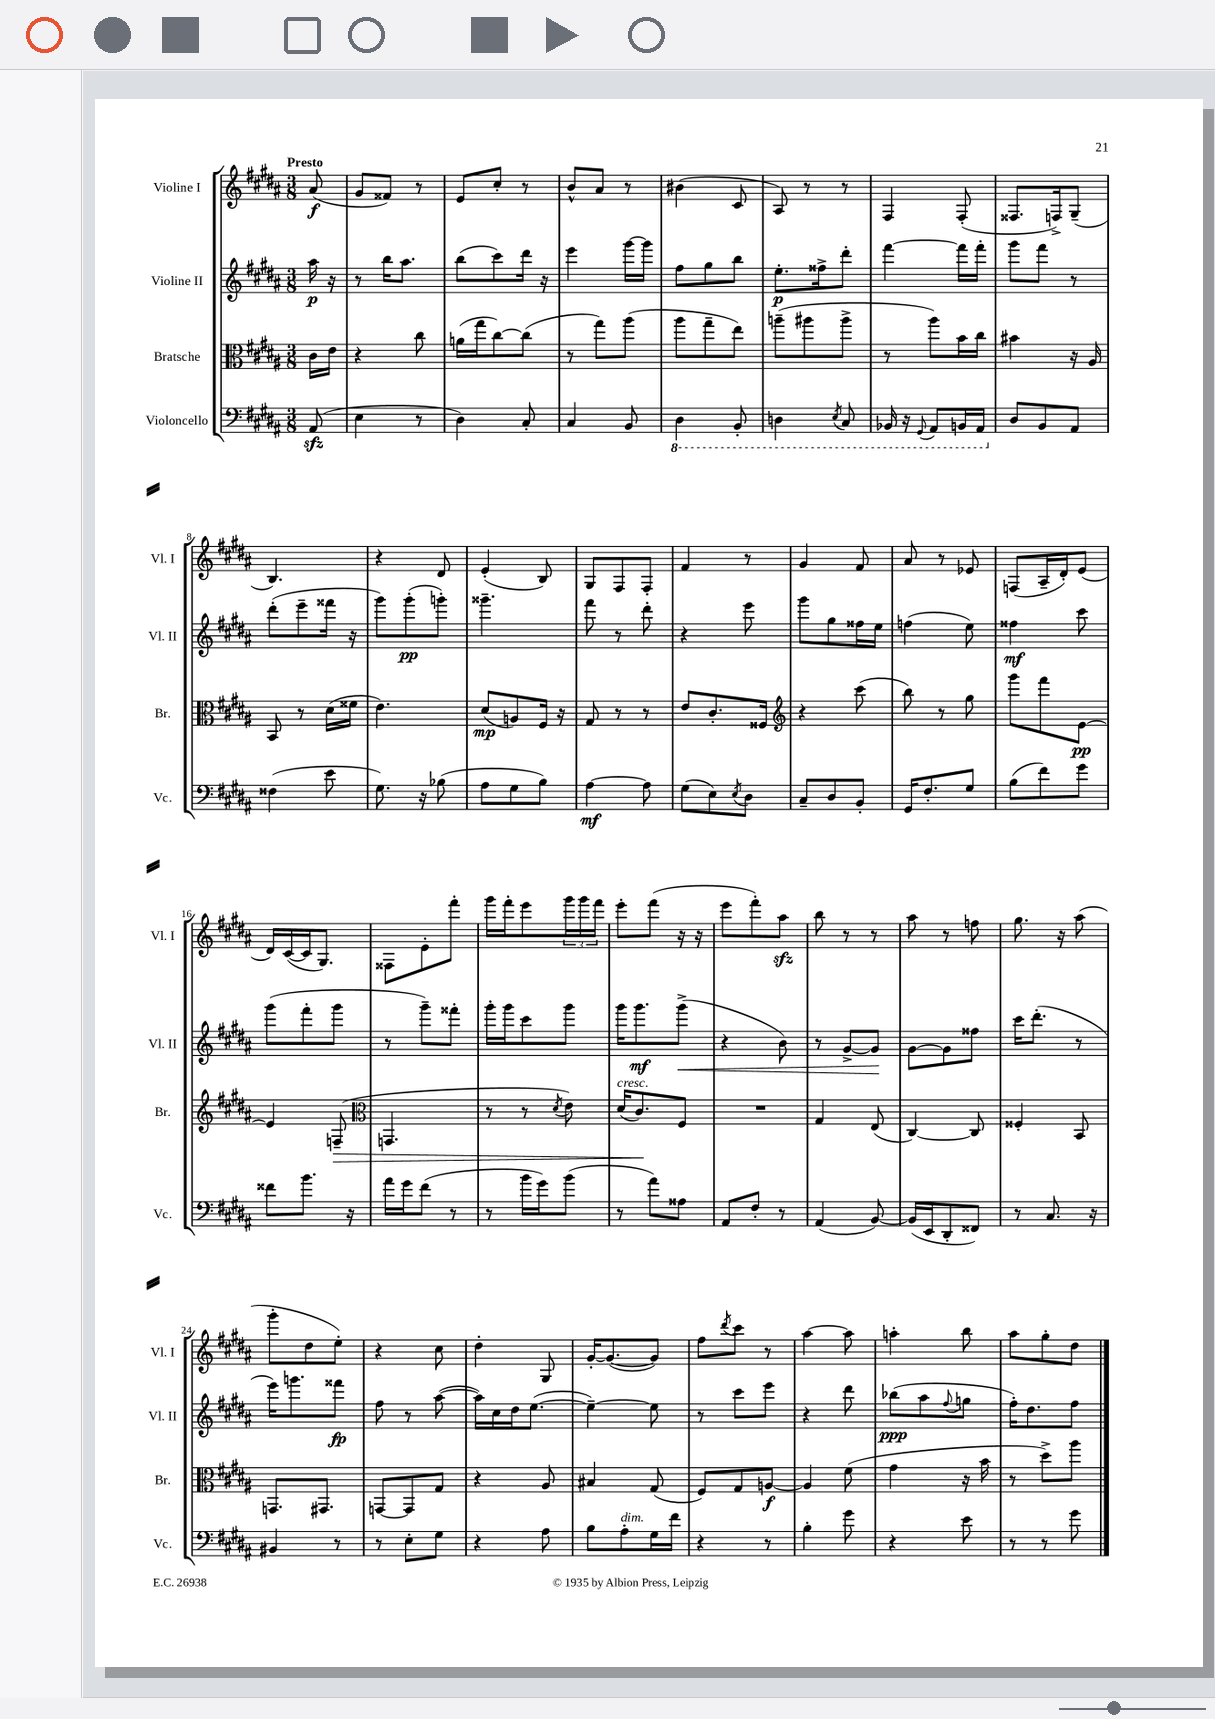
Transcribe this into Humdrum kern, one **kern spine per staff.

**kern	**dynam	**kern	**dynam	**kern	**dynam	**kern	**dynam
*part4	*part4	*part3	*part3	*part2	*part2	*part1	*part1
*staff4	*staff4	*staff3	*staff3	*staff2	*staff2	*staff1	*staff1
*I"Violoncello	*	*I"Bratsche	*	*I"Violine II	*	*I"Violine I	*
*I'Vc.	*	*I'Br.	*	*I'Vl. II	*	*I'Vl. I	*
*clefF4	*	*clefC3	*	*clefG2	*	*clefG2	*
*k[f#c#g#d#a#]	*	*k[f#c#g#d#a#]	*	*k[f#c#g#d#a#]	*	*k[f#c#g#d#a#]	*
*M3/8	*	*M3/8	*	*M3/8	*	*M3/8	*
=	=	=	=	=	=	=	=
!	!	!	!	!	!	!LO:TX:a:B:t=Presto	!
(8AA#zz/	.	16c#\LL	.	16aa#\	p	(8a#/	f
.	.	16e\JJ	.	16r	.	.	.
=1	=1	=1	=1	=1	=1	=1	=1
4E\	.	4r	.	8r	.	8g#/L	.
.	.	.	.	16bb\KL	.	8f##X/J)	.
.	.	.	.	8.aa#\J	.	.	.
8r	.	8cc#\	.	.	.	8r	.
=2	=2	=2	=2	=2	=2	=2	=2
4D#\)	.	(16an\LL	.	(8bb\L	.	8e/L	.
.	.	16gg#\J	.	.	.	.	.
.	.	[8cc#\)	.	8ccc#\)	.	8cc#'/J	.
8C#'/	.	(8cc#\J]	.	16ddd#\Jk	.	8r	.
.	.	.	.	16r	.	.	.
=3	=3	=3	=3	=3	=3	=3	=3
4C#/	.	8r	.	4eee\	.	8b^^/L	.
.	.	8gg#\L)	.	.	.	8a#/J	.
8BB/	.	(8aa#\J	.	[16ggg#\LL	.	8r	.
.	.	.	.	16ggg#\JJ]	.	.	.
=4	=4	=4	=4	=4	=4	=4	=4
*8ba	*	*	*	*	*	*	*
4DD#\	.	8aa#\L	.	8ff#\L	.	(4b#X\	.
.	.	8gg#~\	.	8gg#\	.	.	.
8BBB'/	.	8ee\J)	.	8bb\J	.	8c#/	.
=5	=5	=5	=5	=5	=5	=5	=5
4DDn\	.	(8aan~\L	.	8.ee'\L	p	8A#/)	.
.	.	8aa#X\	.	.	.	8r	.
.	.	.	.	16ff##X^\k	.	.	.
8qEE/	.	.	.	.	.	.	.
8CC#/	.	8aa#^\J	.	8ddd#'\J	.	8r	.
=6	=6	=6	=6	=6	=6	=6	=6
16BBB-X/	.	8r	.	[4fff#\	.	4F#/	.
16r	.	.	.	.	.	.	.
8qqGGG#/	.	.	.	.	.	.	.
8AAA#/L	.	8aa#\L)	.	.	.	.	.
16BBBn/L	.	16b\L	.	16fff#\LL]	.	(8F#'/	.
16AAA#/JJ	.	16cc#\JJ	.	16fff#'\JJ	.	.	.
=7	=7	=7	=7	=7	=7	=7	=7
*X8ba	*	*	*	*	*	*	*
8D#/L	.	4b#X\	.	8ggg#\L	.	8.F##X/L	.
8BB/	.	.	.	8fff#\J	.	.	.
.	.	.	.	.	.	16Fn^/k)	.
8AA#/J	.	16r	.	8r	.	(8G#~/J	.
.	.	16A#/	.	.	.	.	.
!!LO:LB:g=z
=8	=8	=8	=8	=8	=8	=8	=8
(4F##X\	.	8BB/	.	(8ddd#'\L	.	4.B/)	.
.	.	8r	.	8eee~\	.	.	.
8e\	.	(16d#\LL	.	16fff##X\Jk	.	.	.
.	.	16f##X\JJ	.	16r	.	.	.
=9	=9	=9	=9	=9	=9	=9	=9
8.G#\)	.	4.e\)	.	8ggg#\L)	.	4r	.
.	.	.	.	(8ggg#'\	pp	.	.
16r	.	.	.	.	.	.	.
(8B-X\	.	.	.	8gggn'\J)	.	8d#/	.
=10	=10	=10	=10	=10	=10	=10	=10
8A#\L	.	(8d#/L	mp	4.ggg##X~\	.	(4e'/	.
8G#\	.	8An/)	.	.	.	.	.
8B\J)	.	16F#/Jk	.	.	.	8B/)	.
.	.	16r	.	.	.	.	.
=11	=11	=11	=11	=11	=11	=11	=11
[4A#\	mf	8G#/	.	8fff#\	.	8G#/L	.
.	.	8r	.	8r	.	8F#/	.
8A#\]	.	8r	.	8ddd#'\	.	8F#'/J	.
=12	=12	=12	=12	=12	=12	=12	=12
(8G#\L	.	8e/L	.	4r	.	4f#/	.
8E\)	.	8.c#'/	.	.	.	.	.
8qE/	.	.	.	.	.	.	.
8D#\J	.	.	.	8eee\	.	8r	.
.	.	16F##X/Jk	.	.	.	.	.
=13	=13	=13	=13	=13	=13	=13	=13
*	*	*clefG2	*	*	*	*	*
8C#~/L	.	4r	.	8ggg#\L	.	4g#/	.
8D#/	.	.	.	8gg#\	.	.	.
8BB'/J	.	(8ccc#\	.	16ff##X\L	.	8f#/	.
.	.	.	.	16ee\JJ	.	.	.
=14	=14	=14	=14	=14	=14	=14	=14
16GG#/KL	.	8bb\)	.	(4ffn\	.	8a#/	.
8.F#'/	.	.	.	.	.	.	.
.	.	8r	.	.	.	8r	.
8G#/J	.	8gg#\	.	8ee\)	.	8e-X/	.
=15	=15	=15	=15	=15	=15	=15	=15
(8B\L	.	8ggg#\L	.	4ff##X\	mf	(8Fn/L	.
8f#\)	.	8fff#\	.	.	.	16A#~/L	.
.	.	.	.	.	.	16d#'/J)	.
8g#\J	.	[8e\J	pp	8ccc#\	.	(8e/J	.
!!LO:LB:g=z
=16	=16	=16	=16	=16	=16	=16	=16
8f##X\L	.	4e/]	.	(8ggg#\L	.	16d#/LL)	.
.	.	.	.	.	.	([16c#/	.
8.b\J	.	.	.	8fff#'\	.	16c#/J]	.
.	.	.	.	.	.	8.G#/J)	.
!	!	!	!LO:HP:b	!	!	!	!
.	.	(8Fn~/	>	8ggg#\J	.	.	.
16r	.	.	.	.	.	.	.
=17	=17	=17	=17	=17	=17	=17	=17
*	*	*clefC3	*	*	*	*	*
16a#\LL	.	4.GGn/	.	8r	.	8F##X\L	.
16g#\J	.	.	.	.	.	.	.
(8f#\J	.	.	.	8ggg#~\L)	.	8e'\	.
8r	.	.	.	8fff##X'\J	.	8fff#'\J	.
=18	=18	=18	=18	=18	=18	=18	=18
8r	.	8r	.	16ggg#'\LL	.	16ggg#\LL	.
.	.	.	.	16ggg#\J	.	16fff#'\J	.
16b\LL	.	8r	.	8ccc#\	.	8eee\	.
16g#\J)	.	.	.	.	.	.	.
.	.	8qd#/	.	.	.	.	.
(8b\J	.	8e\)	.	8ggg#\J	.	24ggg#\L	.
.	.	.	.	.	.	24ggg#\	.
.	.	.	.	.	.	24fff#\JJ	.
=19	=19	=19	=19	=19	=19	=19	=19
!	!	!LO:TX:a:i:t=cresc.	!	!	!	!	!
8r	.	(16d#/KL	.	16ggg#\KL	.	8eee'\L	.
.	.	8.c#/)	.	8.ggg#\	mf	.	.
8a#\L)	.	.	.	.	.	(8fff#\J	.
!	!	!	!	!	!LO:HP:b	!	!
8A##X\J	.	8F#/J	]	(8ggg#^\J	<	16r	.
.	.	.	.	.	.	16r	.
=20	=20	=20	=20	=20	=20	=20	=20
8AA#/L	.	4.r	.	4r	.	8eee\L	.
8F#'/J	.	.	.	.	.	8fff#'\)	.
8r	.	.	.	8b\)	.	8aa#zz\J	.
=21	=21	=21	=21	=21	=21	=21	=21
(4AA#/	.	4G#/	.	8r	.	8bb\	.
.	.	.	.	[8g#^/L	.	8r	.
[8BB/)	.	(8E/	.	8g#/J]	.	8r	.
.	.	.	.	.	[	.	.
=22	=22	=22	=22	=22	=22	=22	=22
(16BB/LL]	.	[4C#/)	.	[8g#\L	.	8aa#\	.
16EE/J	.	.	.	.	.	.	.
8DD#'/	.	.	.	8g#\]	.	8r	.
8FF##X/J)	.	8C#/]	.	8ff##X\J	.	8ffn\	.
=23	=23	=23	=23	=23	=23	=23	=23
8r	.	4F##X'/	.	16ccc#\KL	.	8.gg#\	.
.	.	.	.	(8.ddd#'\J	.	.	.
8.C#/	.	.	.	.	.	.	.
.	.	.	.	.	.	16r	.
.	.	8BB/	.	8r	.	(8aa#\	.
16r	.	.	.	.	.	.	.
!!LO:LB:g=z
=24	=24	=24	=24	=24	=24	=24	=24
4BB#X/	.	8.GGn/L	.	16eee\KL)	.	8ggg#'\L	.
.	.	.	.	8.gggn\	.	.	.
.	.	.	.	.	.	8dd#\	.
.	.	8.GG#X/J	.	.	.	.	.
8r	.	.	.	8fff##X\J	fp	8ee'\J)	.
=25	=25	=25	=25	=25	=25	=25	=25
8r	.	[8GGn/L	.	8ff#\	.	4r	.
8E'\L	.	8GG/]	.	8r	.	.	.
8G#\J	.	8G#/J	.	([8aa#\	.	8cc#\	.
=26	=26	=26	=26	=26	=26	=26	=26
4r	.	4r	.	16aa#\LL])	.	4dd#'\	.
.	.	.	.	16cc#\	.	.	.
.	.	.	.	16dd#\J	.	.	.
.	.	.	.	([8.ee\J	.	.	.
8A#\	.	8A#/	.	.	.	8G#/	.
=27	=27	=27	=27	=27	=27	=27	=27
8B\L	.	4B#X/	.	4ee~\_)	.	[16g#'/KL	.
.	.	.	.	.	.	(8.g#/_	.
!LO:TX:a:i:t=dim.	!	!	!	!	!	!	!
8A#'\	.	.	.	.	.	.	.
16G#\L	.	(8G#/	.	8ee\]	.	8g#/J])	.
16f#\JJ	.	.	.	.	.	.	.
=28	=28	=28	=28	=28	=28	=28	=28
4r	.	8F#/L)	.	8r	.	8ff#\L	.
.	.	.	.	.	.	8qddd#/	.
.	.	8G#/	.	8ccc#\L	.	8ccc#\J	.
8r	.	[8An/J	f	8eee\J	.	8r	.
=29	=29	=29	=29	=29	=29	=29	=29
4B'\	.	4A/]	.	4r	.	[4aa#\	.
8g#\	.	(8f#\	.	8ddd#\	.	8aa#\]	.
=30	=30	=30	=30	=30	=30	=30	=30
4r	.	4g#\	.	(8bb-X\L	ppp	4aan'\	.
.	.	.	.	8aa#\	.	.	.
.	.	.	.	8qqff#/	.	.	.
8e\	.	16r	.	8ggn\J	.	8bb\	.
.	.	16b\	.	.	.	.	.
=31	=31	=31	=31	=31	=31	=31	=31
8r	.	8r	.	16ff#'\KL)	.	8aa#\L	.
.	.	.	.	8.dd#\	.	.	.
8r	.	8dd#^\L)	.	.	.	8gg#'\	.
8g#\	.	8aa#\J	.	8ff#\J	.	8dd#\J	.
==	==	==	==	==	==	==	==
*-	*-	*-	*-	*-	*-	*-	*-
